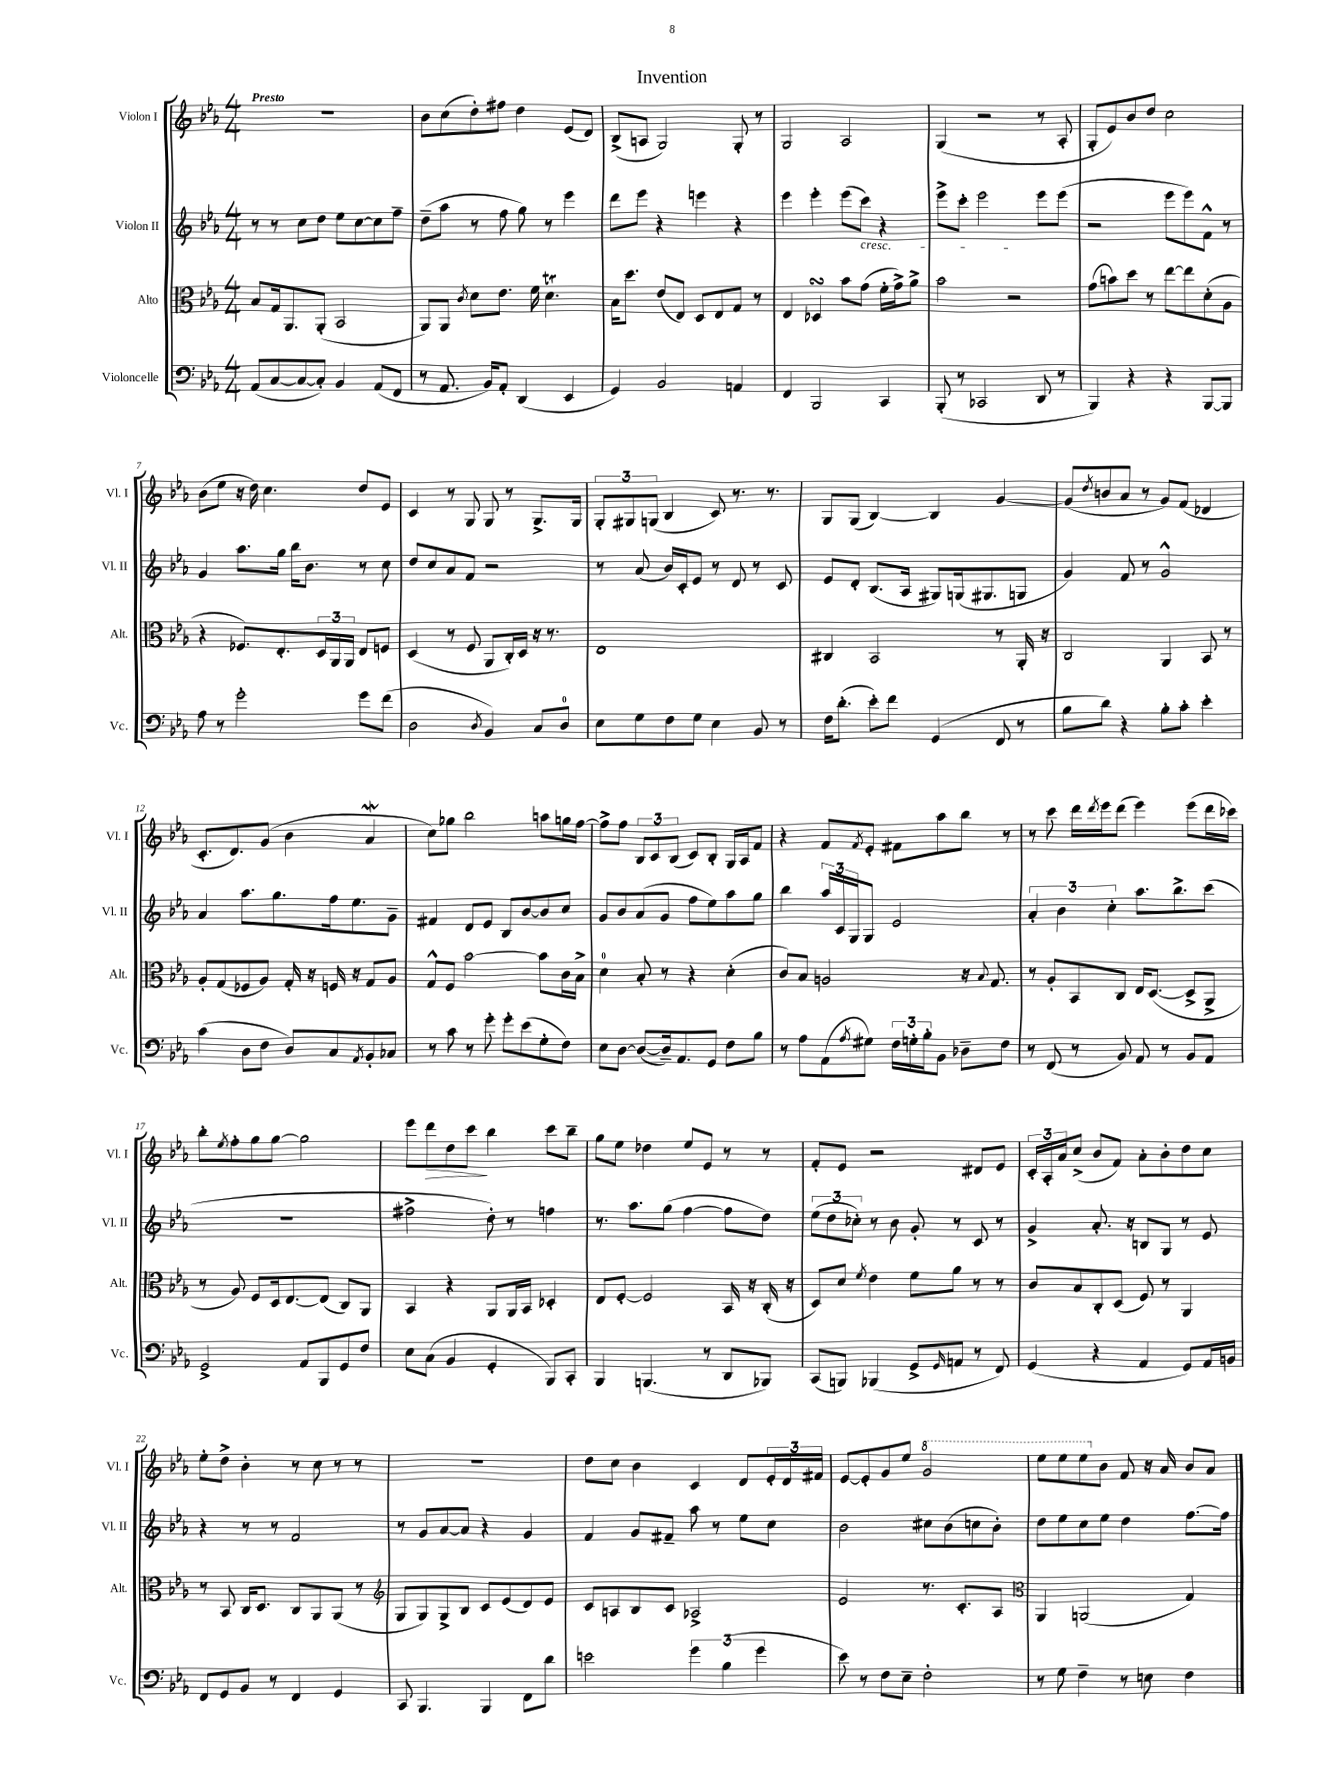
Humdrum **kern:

**kern	**kern	**kern	**kern
*staff4	*staff3	*staff2	*staff1
*clefF4	*clefC3	*clefG2	*clefG2
*k[b-e-a-]	*k[b-e-a-]	*k[b-e-a-]	*k[b-e-a-]
*M4/4	*M4/4	*M4/4	*M4/4
(8AA-/L	8B-/L	8r	1r
[8C/	16G/k	8r	.
.	8.AA-/	.	.
8C/_	.	8cc\L	.
8C'/]J)	(8AA-'/J	8dd\J	.
4BB-/	2BB-/	8ee-\L	.
.	.	[8cc\	.
(8AA-/L	.	8cc\]	.
8FF/J	.	8ff~\J	.
=	=	=	=
8r	8AA-/L)	(8dd~\L	8b-\L
8.AA-/	8AA-/J	8aa-\J	(8cc\
.	8qc/	.	.
.	8d\L	8r	8dd'\)
16BB-/LK)	.	.	.
8AA-'/J	8.e-\J	8ff\	8ff#\J
(4DD/	.	8gg\)	4dd\
.	16f\	.	.
.	4.d\	8r	.
4EE-/	.	4eee-\	(8e-/L
.	.	.	8d/J)
=	=	=	=
4GG/)	16B-\LK	8ddd\L	(8B-^/L
.	8.dd\J	.	.
.	.	8eee-\J	8A/J
2BB-/	(8e-/L	4r	2G/)
.	8E-/J)	.	.
.	8D/L	4eee\	.
.	8E-/	.	.
4AA/	8G/J	4r	8G'/
.	8r	.	8r
=	=	=	=
4FF/	4E-/	4eee-\	2G/
2BBB-/	4D-/	4eee-'\	.
.	8b-\L	(8eee-\L	2A-/
.	(8g\J	8ccc\J)	.
4CC/	16f'\LL	4r	.
.	16g^\J)	.	.
.	8a-^\J	.	.
=	=	=	=
(8BBB-'/	2b-\	8eee-^\L	(4G/
8r	.	8ccc'\J	.
2CC-/	.	2eee-\	2r
.	2r	.	.
8DD/	.	8eee-\L	8r
8r	.	(8eee-\J	8A-'/
=	=	=	=
4BBB-/)	(8g\L	2r	8G'/L
.	8b\)	.	8e-/)
4r	8dd\J	.	8b-/
.	8r	.	8dd/J
4r	[8ee-\L	8eee-\L	2cc\
.	8ee-\]	8eee-\)	.
[8BBB-/L	(8d'\	8f^^\J	.
8BBB-/]J	8A-\J	8r	.
=	=	=	=
8A-\	4r	4g/	(8b-\L
8r	.	.	8ee-\J
2g'\	8.F-/L)	8.aa-\L	16r
.	.	.	16dd\)
.	.	.	4.cc\
.	8.E-'/	16gg\Jk	.
.	.	16bb-\LK	.
.	.	8.b-\J	.
.	24D/L	.	.
.	24AA-/	.	.
.	24AA-/JJ	.	.
8g\L	8E-/L	8r	8dd/L
(8f\J	8F/J	8cc\	8e-/J
=	=	=	=
2D\	(4D/	8dd/L	4c/
.	.	8cc/	.
.	8r	8a-/	8r
.	8F/	8f/J	8G/
8qD/	.	.	.
4BB-/)	8AA-/L	2r	8G/
.	16C'/L)	.	8r
.	16D/JJ	.	.
8C/L	16r	.	8.G^/L
.	8.r	.	.
8D/J	.	.	.
.	.	.	16G/Jk
=	=	=	=
8E-\L	1E-	8r	12G'/L
.	.	.	12G#/
8G\	.	(8a-/	.
.	.	.	(12G/J
8F\	.	16b-/LL)	4B-/
.	.	16c'/J	.
8G\J	.	8e-/J	.
4E-\	.	8r	8c/)
.	.	8d/	8.r
8BB-/	.	8r	.
.	.	.	8.r
8r	.	8c/	.
=	=	=	=
16F\LK	4C#/	8e-/L	8G/L
(8.d'\J	.	.	.
.	.	8d'/J	(8G/J
8e-'\L)	2BB-/	(8.B-/L	[4B-/)
8f\J	.	.	.
.	.	16A-/Jk	.
(4GG/	.	8G#/L)	4B-/]
.	.	(16G/k	.
.	.	8.G#/	.
8FF/	8r	.	[4g/
8r	16AA-'/	8G/J	.
.	16r	.	.
=	=	=	=
8B-\L	2C/	4g/)	(8g/]L
.	.	.	8qdd/
8d\J)	.	.	8b/
4r	.	8f/	8a-/J
.	.	8r	8r
8B-'\L	4AA-/	2g^^/	8g/L)
8c'\J	.	.	(8f/J
4e-'\	8BB-/	.	4d-/
.	8r	.	.
=	=	=	=
(4c\	8A-'/L	4a-/	8.c'/L
.	(8G/	.	.
.	.	.	8.d/)
8D\L	8F-/	8.aa-\L	.
8F\J	8A-/J)	.	(8g/J
.	.	8.gg\	.
8D/L)	16G'/	.	4b-\
.	16r	.	.
8C/	16F/	16ff\k	.
.	16r	8.ee-\	.
8qAA-/	.	.	.
8BB-'/	8G/L	.	4a-/
8C-/J	8A-/J	8g~\J	.
=	=	=	=
8r	8G^^/L	4f#/	8cc\L)
8c\	8F/J	.	8gg-\J
8r	[2b-\	8d/L	2bb-\
8g'\	.	8e-/J	.
8g'\L	.	8B-/L	.
(8e-\	.	[8b-/	.
8G'\	8b-\]L	8b-/]	8aa\L
8F\J)	16c\L	8cc/J	16gg\L
.	16B-^\JJ	.	[16ff\JJ
=	=	=	=
8E-\L	4d\	8g/L	8ff^\]L
[8D\J	.	8b-/	8ff\J
(8D/_L	8B-'/	(8a-/	12B-/L
.	.	.	12c/
16D~/]k)	8r	8g/J	.
.	.	.	(12B-/J
8.AA-/	.	.	.
.	4r	8ff\L	8c/L)
8GG/J	.	8ee-\)	8B-'/J
8F\L	(4d'\	8aa-\	16G/LL
.	.	.	16A-/J
8B-\J	.	8gg\J	8f/J
=	=	=	=
8r	8c/L)	4bb-\	4r
8A-\L	8B-/J	.	.
(8AA-\	2A/	24aa-/LL	8f/L
.	.	24c/	.
.	.	24G/J	.
8qA-/	.	.	8qf/
8G#\J)	.	8G/J	8e-'/J
24F\LL	.	2e-/	8f#\L
24G'\	.	.	.
24B-'\J	.	.	.
8BB-\J	.	.	8aa-\
8D-~\L	16r	.	8bb-\J
.	8qqB-/	.	.
.	8.G/	.	.
8F\J	.	.	8r
=	=	=	=
8r	8r	6a-'/	8r
(8FF/	8A-'/L	.	8ccc\
.	.	6b-\	.
8r	8BB-/	.	16ddd\LL
.	.	.	8qddd/
.	.	.	16eee-\J
.	.	6cc'\	.
8BB-/)	8C/J	.	(8ddd\J
8AA-/	16E-/LK	8.aa-\L	4eee-\)
.	([8.D/J	.	.
8r	.	.	.
.	.	8.bb-^\	.
8BB-/L	8D^/]L	.	(8eee-\L
8AA-/J	8AA-^/J	(8ccc\J	16ddd\L
.	.	.	16ccc-\JJ)
=	=	=	=
2GG^/	8r	1r	8bb-'\L
.	.	.	8qee-/
.	8A-/)	.	8ff'\
.	8F/L	.	8gg\
.	16D/k	.	[8gg\J
.	[8.E-/	.	.
8AA-/L	.	.	2gg\]
8BBB-/	(8E-/]J	.	.
8GG/	8C/L)	.	.
8F/J	8AA-/J	.	.
=	=	=	=
8E-\L	4BB-/	2ff#^\	8eee-\L
(8C\J	.	.	8ddd\
4BB-/	4r	.	8dd\
.	.	.	8ccc\J
4GG'/	8AA-/L	8dd'\)	4bb-\
.	16AA-/L	8r	.
.	16BB-/JJ	.	.
8BBB-/L)	4D-'/	4ff\	8ccc\L
8CC'/J	.	.	8bb-~\J
=	=	=	=
4BBB-/	8E-/L	8.r	8gg\L
.	[8F'/J	.	8ee-\J
.	.	8.aa-\L	.
(4.BBB/	2F/]	.	4dd-\
.	.	(8gg\J	.
.	.	[4ff\	8ee-/L
8r	.	.	8e-/J
8DD/L	16BB-/	8ff\]L	8r
.	16r	.	.
8BBB-/J)	(16C'/	8dd\J)	8r
.	16r	.	.
=	=	=	=
(8CC/L	8D/L)	(12ee-\L	8f'/L
.	.	12dd\	.
8BBB/J)	8d/J	.	8e-/J
.	.	12cc-'\J)	.
.	8qf/	.	.
(4BBB-/	4e-\	8r	2r
.	.	8b-\	.
8GG^/L	8f\L	8g'/	.
16qqGG/	.	.	.
8AA/J	8a-\J	8r	.
8r	8r	8c/	8d#/L
8FF/)	8r	8r	8e-/J
=	=	=	=
(4GG/	8c/L	4g^/	24c'/LL
.	.	.	24A-'/
.	.	.	24a-/J
.	8B-/	.	(8cc^/J
4r	8C'/	8.a-'/	8b-/L
.	(8D/J	.	8f/J)
.	.	16r	.
4AA-/	8F/)	8B/L	8a-'\L
.	8r	8G/J	8b-'\
8GG/L)	4AA-/	8r	8dd\
16AA-/L	.	8e-/	8cc\J
16BB/JJ	.	.	.
=	=	=	=
8FF/L	8r	4r	8ee-'\L
8GG/	8BB-/	.	8dd^\J
8BB-/J	16C/LK	8r	4b-'\
.	8.D/J	.	.
8r	.	8r	.
4FF/	8C/L	2f/	8r
.	8AA-/	.	8cc\
4GG/	(8AA-/J	.	8r
.	8r	.	8r
=	=	=	=
*	*clefG2	*	*
8CC/	8G/L	8r	1r
4.BBB-/	8G/)	8g/L	.
.	8G^/	[8a-/	.
.	8B-/J	8a-/]J	.
4BBB-/	8c/L	4r	.
.	(8e-/	.	.
8FF\L	8d/)	4g/	.
8d\J	8e-/J	.	.
=	=	=	=
2e\	8c/L	4f/	8dd\L
.	8A/	.	8cc\J
.	8B-/	8g/L	4b-\
.	8c/J	8f#~/J	.
6g\	2A-^/	8aa-\	4c/
.	.	8r	.
(6B-\	.	.	.
.	.	8ee-\L	8d/L
6g\	.	.	.
.	.	8cc\J	24e-'/L
.	.	.	24d/
.	.	.	24f#/JJ
=	=	=	=
8e-\)	2e-/	2b-\	[8e-/L
8r	.	.	8e-'/]
8F\L	.	.	8g/
8E-~\J	.	.	8ee-/J
2F'\	8.r	8cc#\L	2gg/
.	.	(8b-\	.
.	8.c'/L	.	.
.	.	8cc\	.
.	8A-/J	8b-'\J)	.
=	=	=	=
*	*clefC3	*	*
8r	4AA-/	8dd\L	8eee-\L
8G\	.	8ee-\	8eee-\
4F~\	(2AA/	8cc\	8eee-\
.	.	8ee-\J	8b-\J
8r	.	4dd\	8f/
8E\	.	.	16r
.	.	.	16a-/
4F\	4G/)	[8.ff\L	8b-/L
.	.	.	8a-/J
.	.	16ff\]Jk	.
==	==	==	==
*-	*-	*-	*-
